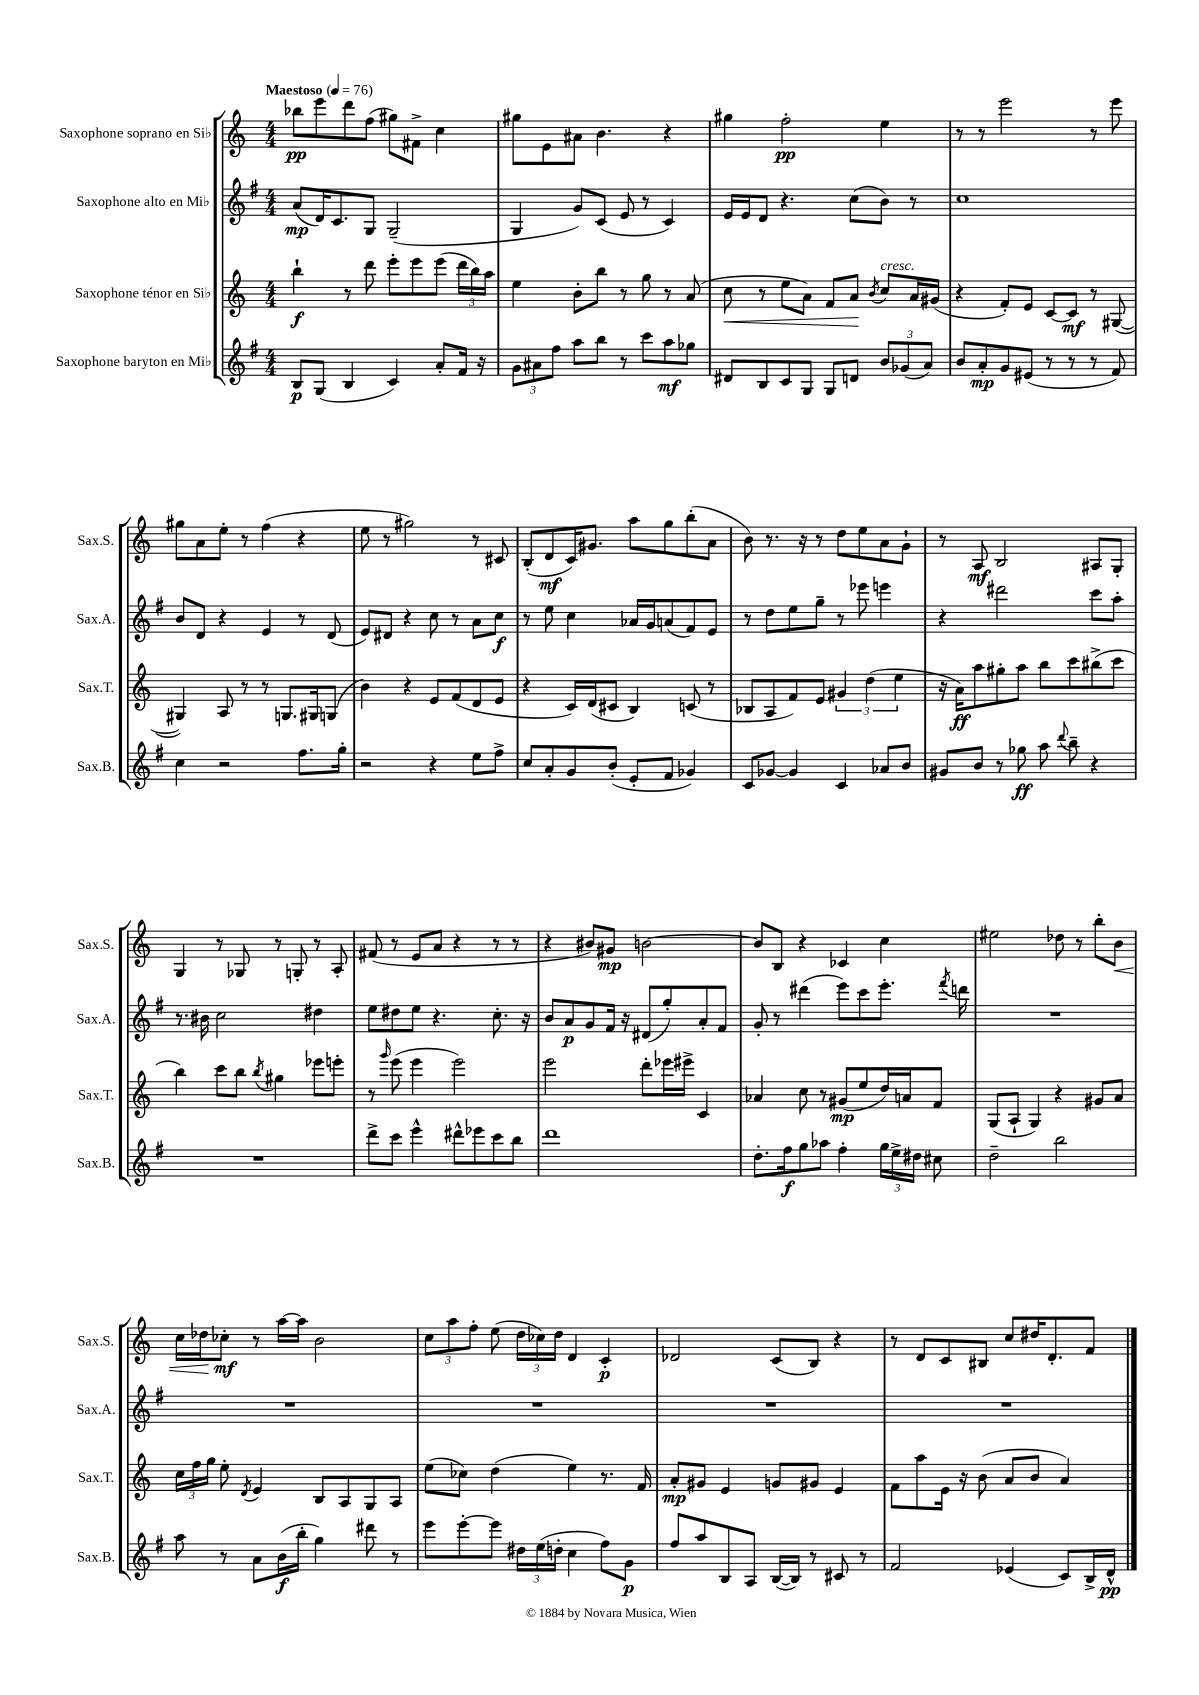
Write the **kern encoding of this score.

**kern	**kern	**kern	**kern
*staff4	*staff3	*staff2	*staff1
*clefG2	*clefG2	*clefG2	*clefG2
*k[f#]	*k[]	*k[f#]	*k[]
*M4/4	*M4/4	*M4/4	*M4/4
*MM76	*MM76	*MM76	*MM76
8B	4bb`	(8a	8bb-
(8G	.	16d)	8eee
.	.	8.c	.
4B	8r	.	8ddd
.	8ddd	8G	(8ff
4c)	8eee'	(2G~	8gg#)
.	8eee	.	8f#^
8a'	(8eee	.	4cc
16f#	24ddd	.	.
.	24bb)	.	.
16r	.	.	.
.	24aa	.	.
=	=	=	=
12g	4ee	4G	8gg#
12a#	.	.	.
.	.	.	8e
12ff#	.	.	.
8aa	8b'	8g)	8a#
8bb	8bb	(8c	4.b
8r	8r	8e	.
8ccc	8gg	8r	.
8aa	8r	4c)	4r
8gg-	(8a	.	.
=	=	=	=
8d#	8cc	16e	4gg#
.	.	16e	.
8B	8r	8d	.
8c	8ee	4.r	2ff'
8G	8a)	.	.
8G	8f	.	.
8d	8a	(8cc	.
.	8qb	.	.
12b	8cc	8b)	4ee
(12g-	.	.	.
.	16a	8r	.
12a)	.	.	.
.	(16g#	.	.
=	=	=	=
8b	4r	1cc	8r
8a'	.	.	8r
8g	8f')	.	2eee
(8e#	8e	.	.
8r	[8c	.	.
8r	8c]	.	.
8r	8r	.	8r
8f#)	([8G#	.	8eee
=	=	=	=
4cc	4G#])	8b	8gg#
.	.	8d	8a
2r	8A	4r	8ee'
.	8r	.	8r
.	8r	4e	(4ff
.	8.G	.	.
8.ff#	.	8r	4r
.	16G#	.	.
.	(8G	(8d	.
16gg'	.	.	.
=	=	=	=
2r	4b)	8e)	8ee
.	.	8d#	8r
.	4r	4r	2gg#)
4r	8e	8cc	.
.	(8f	8r	.
8ee	8d	8a	8r
8ff#^	8e	8cc	8c#
=	=	=	=
8cc	4r	8r	(8B'
8a'	.	8ee	8d
8g	16c)	4cc	16c)
.	(16d	.	8.g#
(8b'	8c#	.	.
8e'	4B)	16a-	8aa
.	.	16g	.
8f#	.	(8a	8gg
4g-)	(8c	8f#)	(8bb'
.	8r	8e	8a
=	=	=	=
8c	8B-	8r	8b)
[8g-	8A	8dd	8.r
4g-]	8f)	8ee	.
.	.	.	16r
.	8e	8gg~	8r
4c	6g#	8r	8dd
.	.	8eee-	8ee
.	(6dd	.	.
8a-	.	4eee	8a
.	6ee	.	.
8b	.	.	8g`
=	=	=	=
8g#	16r	4r	8r
.	16a)	.	.
8b	8aa	.	8A
8r	8gg#'	2ddd#	2B
8gg-	8aa	.	.
8aa	8bb	.	.
8qqddd	.	.	.
8bb~	8ccc	.	.
4r	(8bb#^	8ccc	8A#
.	8ccc	8aa'	8G'
=	=	=	=
1r	4bb)	8.r	4G
.	.	16b#	.
.	8ccc	2cc	8r
.	8bb	.	8G-
.	8qbb	.	.
.	4gg#	.	8r
.	.	.	8G'
.	8eee-	4dd#	8r
.	8eee'	.	8A'
=	=	=	=
8ddd^	8r	8ee	(8f#
.	16qqggg	.	.
8ccc	(8eee	8dd#	8r
4eee^^	4eee	8ee	8e
.	.	4.r	8a
8ddd#^^	2eee)	.	4r
8eee-	.	.	.
8ccc	.	8.cc'	8r
8bb	.	.	8r
.	.	16r	.
=	=	=	=
1ddd	2eee	8b	4r
.	.	8a	.
.	.	8g	8b#)
.	.	16f#	8g#
.	.	16r	.
.	8ddd'	(8d#	[2b
.	16eee-	8gg')	.
.	16eee#^	.	.
.	4c	8a'	.
.	.	8f#	.
=	=	=	=
8.dd'	4a-	8g'	8b]
.	.	8r	8B
16ff#	.	.	.
8gg	8cc	(4ddd#	4r
8aa-	8r	.	.
4ff#'	(8g#	8eee)	4c-
.	8ee	8ccc	.
24gg	16dd)	8.eee'	4cc
24ee^	.	.	.
.	16a	.	.
24dd#	.	.	.
8cc#	8f	.	.
.	.	8qfff#	.
.	.	16ddd	.
=	=	=	=
2dd~	(8G	1r	2ee#
.	8A`	.	.
.	4G)	.	.
2bb	4r	.	8dd-
.	.	.	8r
.	8g#	.	8bb'
.	8a	.	8b
=	=	=	=
8aa	24cc	1r	16cc
.	24ff	.	.
.	.	.	16dd-
.	24gg	.	.
8r	8ee'	.	8cc-'
.	8qd	.	.
8a	4e	.	8r
(16b	.	.	[16aa
16bb'	.	.	16aa]
4gg)	8B	.	2b
.	8A	.	.
8ddd#	8G	.	.
8r	8A	.	.
=	=	=	=
8eee	(8ee	1r	12cc
.	.	.	12aa
[8eee'	8cc-)	.	.
.	.	.	12ff'
8eee]	(4dd	.	(8ee
24dd#	.	.	24dd
(24ee	.	.	24cc-)
24dd'	.	.	24dd
4cc	4ee)	.	4d
8ff#)	8.r	.	4c'
8g	.	.	.
.	16f	.	.
=	=	=	=
8ff#	8a'	1r	2d-
8aa	8g#	.	.
8B	4e	.	.
8A	.	.	.
([16B	8g	.	(8c
16B])	.	.	.
8r	8g#	.	8B)
8c#	4e	.	4r
8r	.	.	.
=	=	=	=
2f#	8f	1r	8r
.	8aa	.	8d
.	16e	.	8c
.	16r	.	.
.	(8b	.	8B#
(4e-	8a	.	8cc
.	8b	.	16dd#
.	.	.	8.d'
8c)	4a)	.	.
16B^	.	.	8f
16d^^	.	.	.
==	==	==	==
*-	*-	*-	*-
